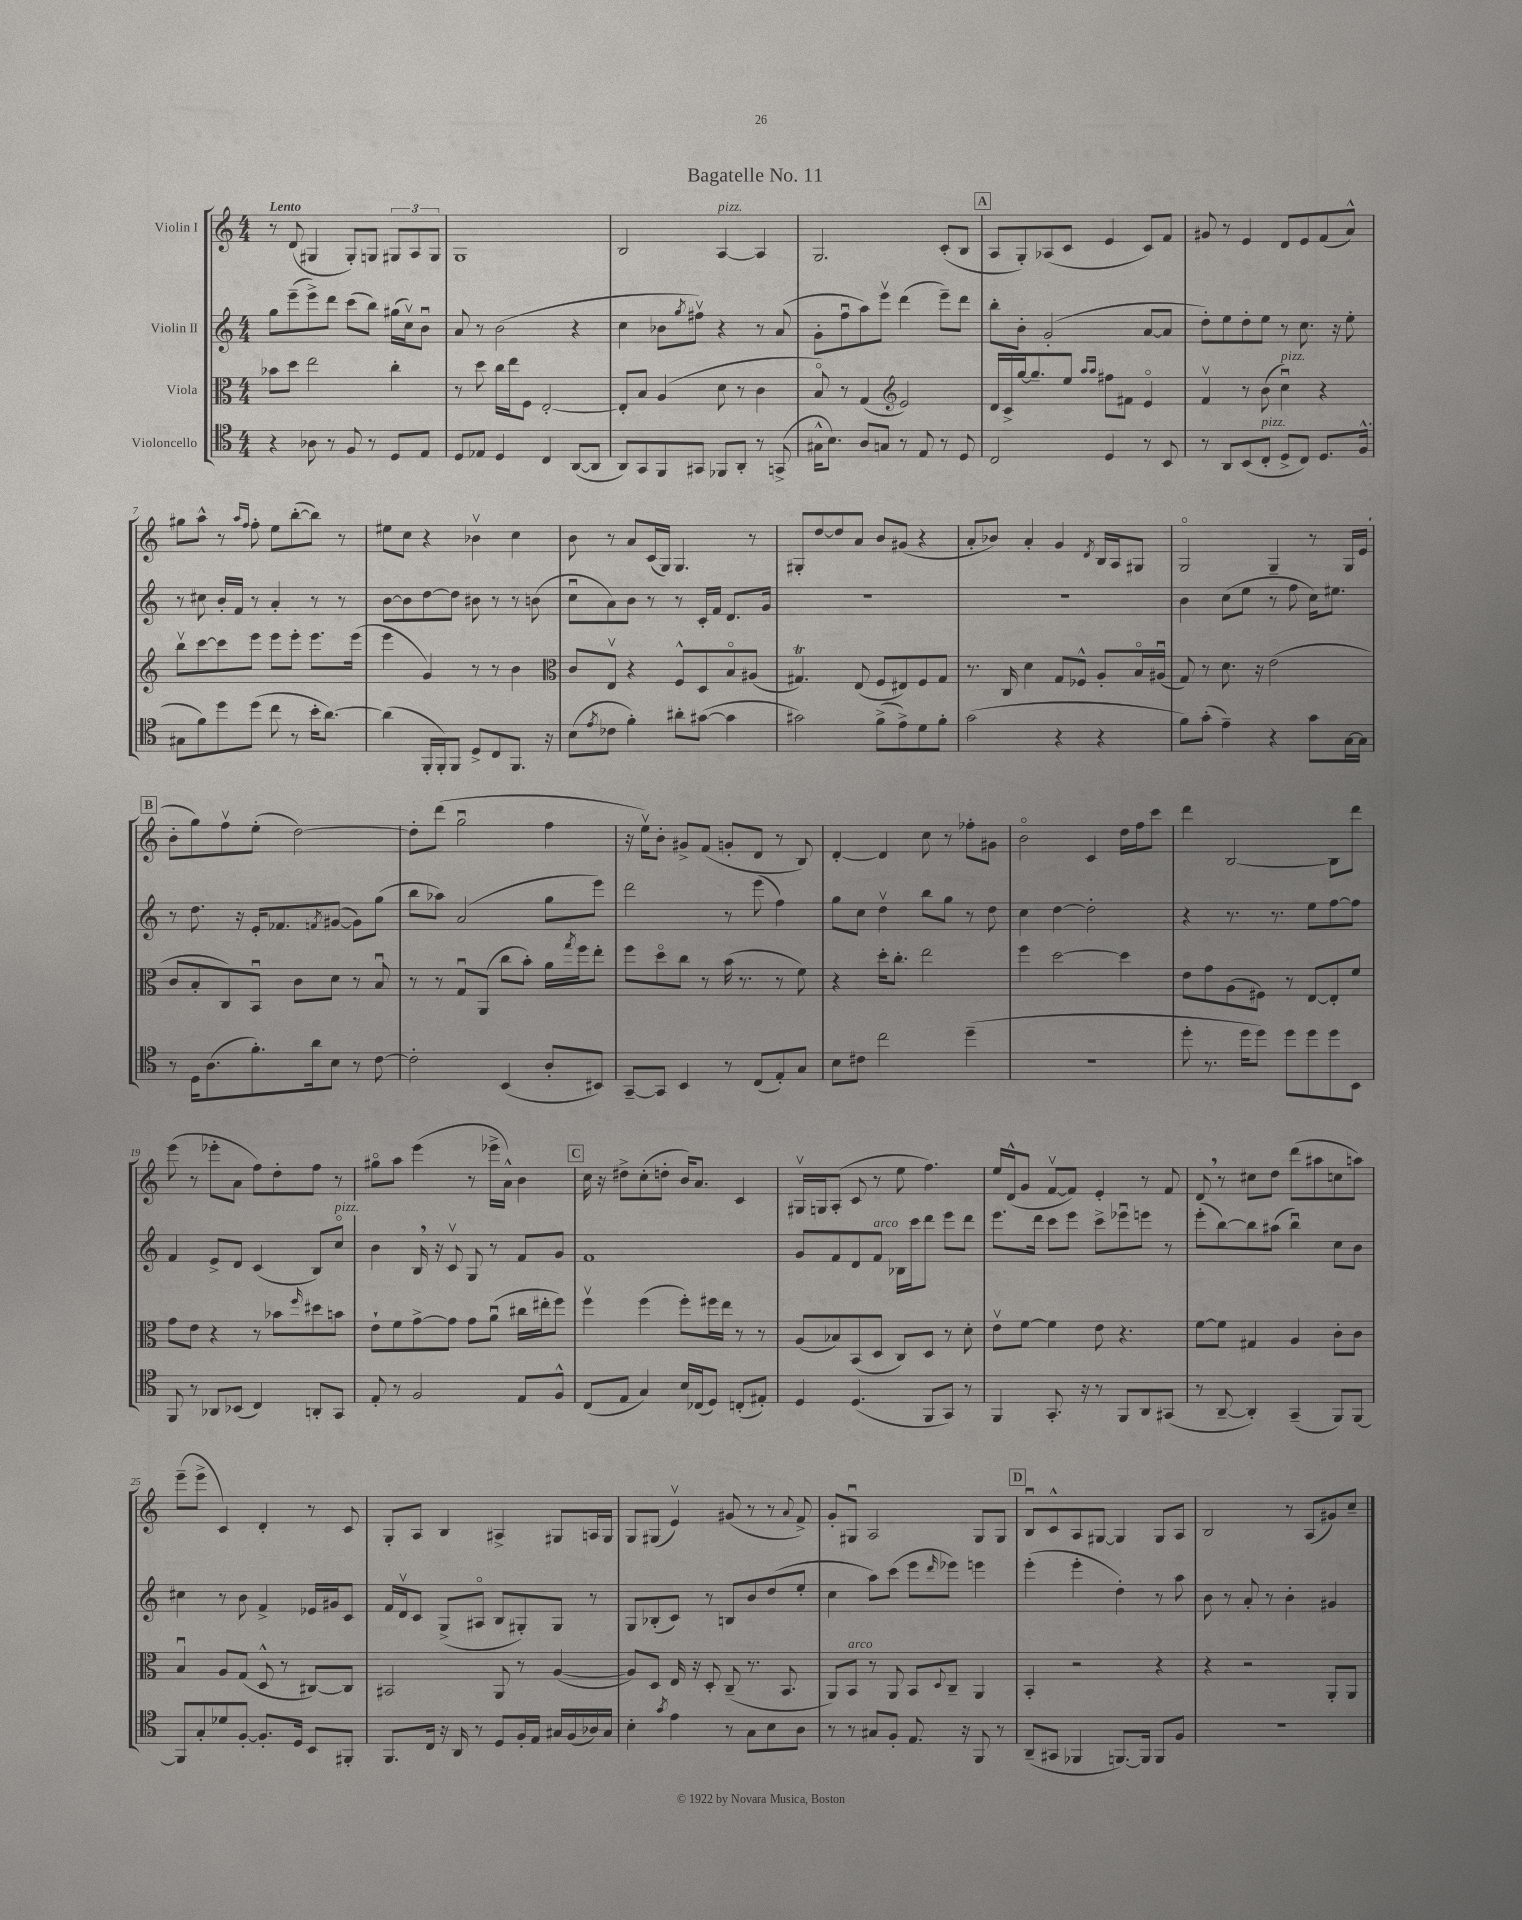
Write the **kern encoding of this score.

**kern	**kern	**kern	**kern
*part4	*part3	*part2	*part1
*staff4	*staff3	*staff2	*staff1
*I"Violoncello	*I"Viola	*I"Violin II	*I"Violin I
*clefC4	*clefC3	*clefG2	*clefG2
*k[]	*k[]	*k[]	*k[]
*M4/4	*M4/4	*M4/4	*M4/4
=1	=1	=1	=1
!	!	!	!LO:TX:a:B:t=Lento
4r	8b-X\L	8gg\L	8r
.	8dd\J	(8eee~\	(8d/
8A-X\	2ee\	8eee^\)	4G#X/
8r	.	8ddd\J	.
8F/	.	(8ccc\L	8G#'/L)
8r	.	8bb\J)	8Gn/J
8D/L	4cc'\	(16gg#X\LL	12G#X/L
.	.	16ccv\J)	.
.	.	.	12A/
8E/J	.	8bu\J	.
.	.	.	12G#/J
=2	=2	=2	=2
8D/L	8r	8a/	1G
8E-X/J	8dd\	8r	.
4D/	16cc\LL	(2b\	.
.	16ee\J	.	.
.	8F\J	.	.
4C/	[2E'/	.	.
([8AA/L	.	4r	.
8AA/J]	.	.	.
=3	=3	=3	=3
8AA/L)	8E'/L]	4cc\	2B/
8GG/	8B/J	.	.
8FF/	(4A/	8b-X\L	.
.	.	8qgg/	.
8GG#X/J	.	8ff#Xv\J)	.
!	!	!	!LO:TX:a:i:t=pizz.
8FF-X/L	8d\	4r	[4A/
8AA'/J	8r	.	.
8r	4c\	8r	4A/]
(8GGn^/	.	(8a/	.
=4	=4	=4	=4
16G#X^^\KL	8B/)	8g'\L	2.G/
8.B\J)	.	.	.
.	8r	8ffu\	.
8A/L	(4G/	8aa\)	.
8Gn/J	.	8eeev\J	.
*	*clefG2	*	*
8r	2e/)	(4ddd\	.
8E/	.	.	.
8r	.	8eee~\L)	(8c'/L
8D/	.	8ddd\J	8B/J
!!LO:REH:place=s1:t=A
=5	=5	=5	=5
2C/	16d/LL	8bb'\L	8A/L
.	16c^/	.	.
.	[16gg/J	8b'\J	8G'/)
.	8.gg~/]	.	.
.	.	(2g'/	(8A-X/
.	8ee/J	.	8c/J
.	16qqaa/LL	.	.
.	16qqaa/JJ	.	.
4D/	8ff#X\L	.	4e/
.	8f#X\J	.	.
8r	4e/	[8a/L	8c/L)
8BB/	.	8a/J]	8f/J
=6	=6	=6	=6
8r	4fv/	8dd'\L)	8g#X/
8AA/L	.	8ee\	8r
(8BB/	8r	8dd'\	4e/
!LO:TX:a:i:t=pizz.	!	!	!
8C'/J	(8b\	8ee\J	.
!	!LO:TX:a:i:t=pizz.	!	!
8D^/L	4ccu\)	8r	8d/L
8C/J)	.	8.cc\	8e/
8.D/L	4r	.	(8f/
.	.	16r	.
.	.	8ee'\	8a^^/J)
(16F^^/Jk	.	.	.
!!LO:LB:g=z
=7	=7	=7	=7
8G#X\L	8bbv\L	8r	8gg#X\L
8f\)	[8ccc\	8cc#X\	8aa^^\J
8dd\	8ccc\]	16b'/LL	8r
.	.	16f/JJ	.
.	.	.	16qqaa/LL
.	.	.	16qqff/JJ
(8dd\J	8eee\J	8r	8ff'\
8cc\	8eee\L	4a'/	8ee\L
8r	8eee'\J	.	([8bb'\
16b'\KL	8.eee\L	8r	8bb\J])
[8.a\J)	.	.	.
.	.	8r	8r
.	(16eee\Jk	.	.
=8	=8	=8	=8
(4a\]	4eee\	[8b\L	8ee#X\L
.	.	8b\]	8cc\J
16FF'/LL	4g/)	[8dd\	4r
16FF'/J)	.	.	.
8FF/J	.	8dd\J]	.
8D^/L	8r	8b#X\	4b-Xv\
8C/	8r	8r	.
8.FF/J	4b\	8r	4cc\
.	.	(8bn\	.
16r	.	.	.
=9	=9	=9	=9
*	*clefC3	*	*
(8B\L	8c/L	8ccu\L	8b\
8qe/	.	.	.
8c-X\J	8Ev/J	8a\)	8r
4f'\)	4r	8b\J	8a/L
.	.	8r	(16c/L
.	.	.	16G/JJ)
8a#X'\L	8F^^/L	8r	4.G/
([8g#X\J	8D/	16c'/LL	.
.	.	16f/JJ	.
4g#\]	8B/	8.d/L	.
.	(8A#X/J	.	8r
.	.	16g/Jk	.
=10	=10	=10	=10
2g#X\)	4.G#Xt/)	1r	8G#X'/L
.	.	.	[8dd/
.	.	.	8dd/]
.	(8E/	.	8a/J
(8f^\L	8F/L	.	8b/L
8e^\)	8E#X/)	.	(8g#X/J
8d\	8F/	.	4r
8f'\J	8G#/J	.	.
=11	=11	=11	=11
(2g\	8.r	1r	8a'/L
.	.	.	8b-X/J)
.	16C/	.	.
.	4d\	.	4a'/
4r	8G/L	.	4g/
.	8F-X^^/J	.	.
.	.	.	8qd/
4r	8A'/L	.	16B/LL
.	.	.	16A/J
.	16B/L	.	8G#X/J
.	(16A#Xu/JJ	.	.
=12	=12	=12	=12
8f\L)	8G/)	4b\	2G/
(8g'\J	8r	.	.
4e~\)	8.d\	(8cc\L	.
.	.	8ee\J	.
.	16r	.	.
4r	(2e\	8r	4G~/
.	.	8ff\	.
8g\L	.	16cc\KL)	8r
.	.	8.ee#X\J	.
[16G\L	.	.	16G/LL
16G\JJ]	.	.	(16e/JJ
!!LO:LB:g=z
!!LO:REH:place=s1:t=B
=13	=13	=13	=13
8r	8c/L	8r	8b'\L
16D\KL	8B'/	8.dd\	8gg\)
(8.A\	.	.	.
.	8C/)	.	8ffv\
.	.	16r	.
8.f'\)	8BBu/J	16e'/KL	(8ee'\J
.	.	8.f-X/	.
.	8c\L	.	[2dd\)
16a\k	.	.	.
.	.	8qfn/	.
8B\J	8d\J	([8g#X/J	.
8r	8r	8g#\L])	.
[8c\	8Bu/	(8gg\J	.
=14	=14	=14	=14
2c'\]	8r	8bb\L	8dd'\L]
.	8r	8aa-X\J)	(8ddd\J
.	8Gu/L	(2a/	2ggu\
.	(8AA/J	.	.
(4BB/	8cc\L	.	.
.	8b'\J)	.	.
8A'/L	16a\LL	8gg\L	4ff\
.	8qgg/	.	.
.	16ff\J	.	.
8BB#X/J)	8ee'\J	8eee\J)	.
=15	=15	=15	=15
[8GG~/L	8ff\L	2ddd\	16r
.	.	.	16eev\KL)
8GG/J]	8dd\	.	8b'\J
4BB/	8cc\J	.	8g#X^/L
.	8r	.	(8f/J
8r	(16b\	8r	8gn'/L
.	8.r	.	.
(8C/L	.	(8eee\	8d/J
8E'/)	8r	4ff\)	8r
8G/J	8f\)	.	8B/)
=16	=16	=16	=16
8B\L	4r	8gg\L	[4d'/
8c#X\J	.	8cc\J	.
2cc\	16dd'\KL	4ddv\	4d/]
.	8.cc'\J	.	.
.	2ee\	8bb\L	8cc\
.	.	8gg\J	8r
(4dd~\	.	8r	8ff-X'\L
.	.	8dd\	8g#X\J
=17	=17	=17	=17
1r	4ff\	4cc\	2b\
.	[2dd\	[4dd\	.
.	.	2dd'\]	4c/
.	4dd\]	.	16dd\LL
.	.	.	16ff\J
.	.	.	8ccc\J
=18	=18	=18	=18
8dd'\	8e\L	4r	4ddd\
8.r	8g\	.	.
.	(8A\	8.r	[2B/
16dd\KL	.	.	.
8dd\J)	8F#X\J)	.	.
.	.	8.r	.
8dd\L	8r	.	.
8dd\	[8E/L	8ee\L	.
8dd\	8E'/]	[8ff\	8B\L]
8BB\J	8f/J	8ff\J]	8ddd\J
!!LO:LB:g=z
=19	=19	=19	=19
8FF/	8g\L	4f/	(8eee\
8r	8e\J	.	8r
8AA-X/L	4r	8e^/L	8eee-X'\L
(8BB-X/J	.	8d/J	8a\J
4C/)	8r	(4c/	8ff\L)
.	8b-X\L	.	8dd'\
.	16qqff/	.	.
8AAn'/L	8dd#X\	8B/L)	8ff\J
!	!	!LO:TX:a:i:t=pizz.	!
8GG/J	8bn\J	8cc/J	8r
=20	=20	=20	=20
8E'/	8e`\L	4b\	8gg#X\L
8r	8f\	.	8aa\J
2F/	[8g^\	16B,/	(4eee\
.	.	16r	.
.	8g\J]	8cv/	.
.	8g\L	8G/	8r
.	(8au\J	8r	16eee-X^\LL
.	.	.	16a^^\JJ)
8E/L	16cc#X\LL	8f/L	4b\
.	16ee#X'\J	.	.
8F^^/J	8ff\J)	8g/J	.
!!LO:REH:place=s1:t=C
=21	=21	=21	=21
(8C/L	4ffv\	1f	16cc\
.	.	.	16r
8E/J	.	.	8dd#X^\L
4G/)	(4ff\	.	(8cc'\
.	.	.	8ddn'\J
16B/LL	8ff'\L)	.	16b/KL)
(16C-X/J	.	.	8.a/J
8D/J)	16ff#X\L	.	.
.	16ee\JJ	.	.
(8Cn'/L	8r	.	4c/
8E#X'/J)	8r	.	.
=22	=22	=22	=22
4D/	(8A/L	8g/L	16G#Xv/LL
.	.	.	16Gn/J
.	8B-X/)	8f/	(8A'/J
(4.D/	(8BB/	8d/	8c/
!	!	!LO:TX:a:i:t=arco	!
.	8D/J	8f/J	8r
.	8C/L)	16B-X\LL	8ee\
.	.	16ccc\J	.
8FF/L	8D/J	8ddd\J	4.ff\)
8GG/J)	8r	8eee\L	.
8r	8d'\	8ddd\J	.
=23	=23	=23	=23
4FF/	8ev\L	8.eee\L	16ee/LL
.	.	.	(16d^^/J
.	[8f\J	.	8g/J
.	.	16ddd\Jk	.
8.GG'/	4f\]	8ccc\L	[8fv/L
.	.	8eee\J	8f/J])
16r	.	.	.
8r	8e\	8ccc^\L	4e'/
8FF/L	4.r	8eee-Xu\	.
8AA/	.	8eeen\J	8r
(8GG#X/J	.	8r	8f/
=24	=24	=24	=24
8r	[8f\L	(8eee'\L	8d,/
[8AA~/	8f\J]	[8bb\)	8r
4AA'/])	4G#X/	8bb\]	8cc#X\L
.	.	(8aa#X\J	8dd\J
(4GG~/	4A/	4bbu\)	(8ddd\L
.	.	.	8aa#X\
8FF/L)	8c'\L	8cc\L	8ccn\
[8FF/J	8c\J	8b\J	8aan\J)
!!LO:LB:g=z
=25	=25	=25	=25
8FF/L]	4Bu/	4cc#X\	(8eee~\L
8G'/	.	.	8eee^\J
8d-X/	8A/L	8r	4c/)
[8F'/J	(8G/J	8b\	.
8.F'/L]	8D^^/	4f^/	4d'/
.	8r	.	.
16D/Jk	.	.	.
8BB/L	[8C#X/L)	16e-X/LL	8r
.	.	16g#X/J	.
8FF#X'/J	8C#/J]	8c/J	8c/
=26	=26	=26	=26
8.FF/L	2BB#X/	16f/LL	8G'/L
.	.	16dv/J	.
.	.	8c/J	8A/J
16C/Jk	.	.	.
16r	.	(8G^/L	4B/
16AA/	.	.	.
8r	.	8A#X/J	.
8D/L	8AA/	8B/L	4A#X^/
16F'/L	8r	8G#X'/)	.
16E/JJ	.	.	.
16G#X/LL	([4A/	8G#/J	8G#X/L
(16F/	.	.	.
16A-X/)	.	8r	16An/L
16G#/JJ	.	.	16G#/JJ
=27	=27	=27	=27
4B'\	8A/L])	8G/L	8G/L
.	8D/J	(8B-X'/	(8G#X/J
8qg/	.	.	.
4e\	16E/	8c/J)	4ev/)
.	16r	.	.
.	8D'/	8r	.
8r	(8C~/	8Bn/L	(8g#X/
8G\L	8.r	8b/	8r
8B\	.	(8dd/	8r
.	8.BB/	.	.
.	.	.	8qqa/
8A\J	.	8ee'/J	8f^/)
=28	=28	=28	=28
8r	8AA/L)	4cc\	8g'/L
!	!LO:TX:a:i:t=arco	!	!
8r	8BB/J	.	8G#Xu/J
8G#X/L	8r	8aa\L)	2A/
8F'/J	8AA/	(8ccc\J	.
8.E/	8BB/L	8eee\L	.
.	8qqD/	16qqddd/	.
.	8C~/J	8eee-X\J)	.
16r	.	.	.
8FF/	4AA/	4eeen\	8G#/L
8r	.	.	8G#/J
!!LO:REH:place=s1:t=D
=29	=29	=29	=29
(8AA~/L	4BB'/	(4eee'\	8Bu/L
8GG#X/J	.	.	8c^^/
4FF-X/	2r	4eee'\	8A/
.	.	.	[8G#X/J
[8.FFn/L)	.	4dd'\)	4G#/]
16FF/Jk]	.	.	.
8FF/L	4r	8r	8G#/L
8F/J	.	8aa\	8A/J
=30	=30	=30	=30
1r	4r	8b\	2B/
.	.	8r	.
.	2r	8a'/	.
.	.	8r	.
.	.	4b'\	8r
.	.	.	(8A/L
.	8AA'/L	4g#X/	8g#X/)
.	8AA/J	.	8cc~/J
==	==	==	==
*-	*-	*-	*-
